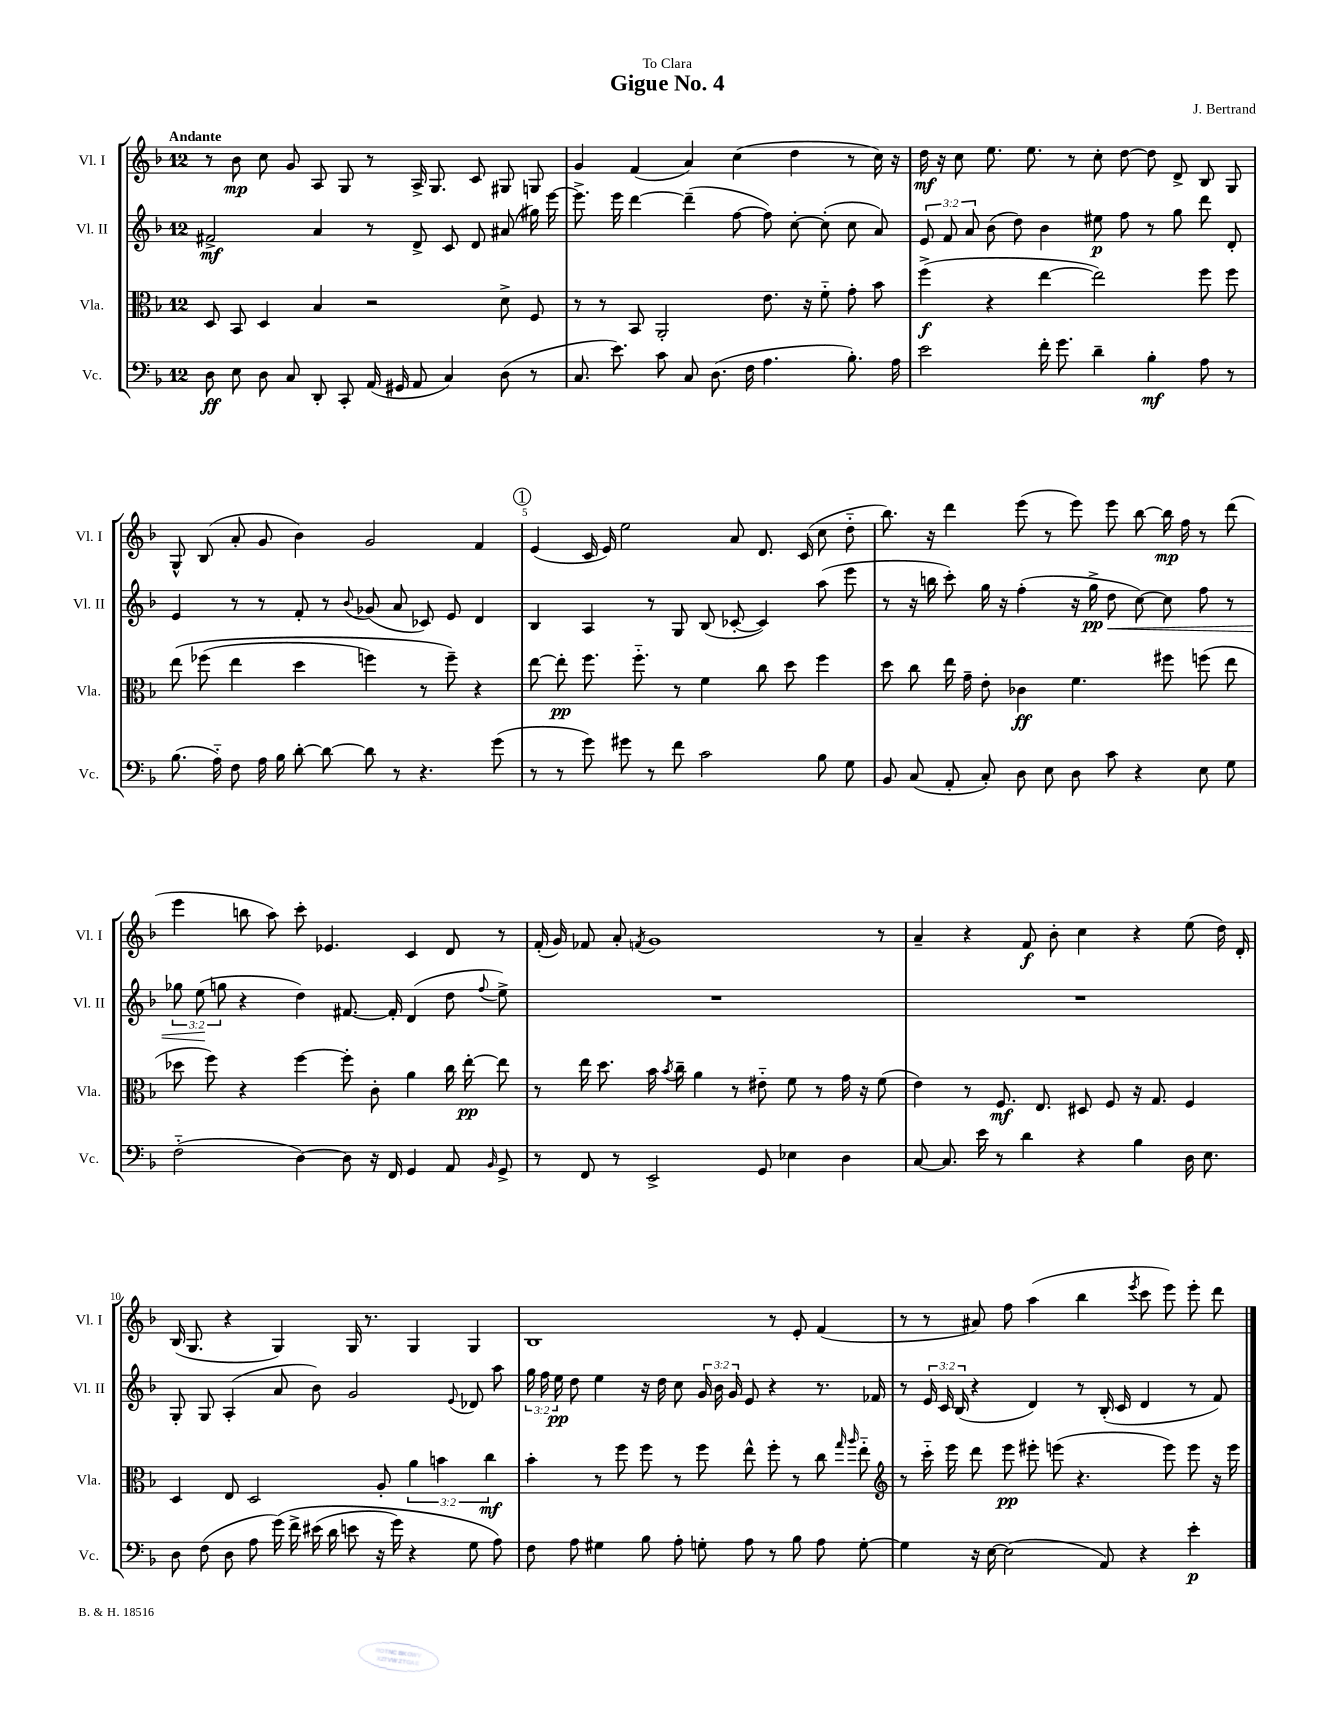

**kern	**dynam	**kern	**dynam	**kern	**dynam	**kern	**dynam
*part4	*part4	*part3	*part3	*part2	*part2	*part1	*part1
*staff4	*staff4	*staff3	*staff3	*staff2	*staff2	*staff1	*staff1
*I"Vc.	*	*I"Vla.	*	*I"Vl. II	*	*I"Vl. I	*
*I'Vc.	*	*I'Vla.	*	*I'Vl. II	*	*I'Vl. I	*
*clefF4	*	*clefC3	*	*clefG2	*	*clefG2	*
*k[b-]	*	*k[b-]	*	*k[b-]	*	*k[b-]	*
*M12/8	*	*M12/8	*	*M12/8	*	*M12/8	*
=1	=1	=1	=1	=1	=1	=1	=1
!	!	!	!	!	!	!LO:TX:a:B:t=Andante	!
8D\	ff	8D/	.	2f#X^/	mf	8r	.
8E\	.	8BB-/	.	.	.	8b-\	mp
8D\	.	4D/	.	.	.	8cc\	.
8C/	.	.	.	.	.	8g/	.
8DD'/	.	4B-/	.	4a/	.	8A/	.
8CC'/	.	.	.	.	.	8G/	.
(16AA/	.	2r	.	8r	.	8r	.
16GG#X/	.	.	.	.	.	.	.
8AA/	.	.	.	8d^/	.	16A^/	.
.	.	.	.	.	.	8.G/	.
4C/)	.	.	.	8c/	.	.	.
.	.	.	.	8d/	.	8c/	.
(8D\	.	8d^\	.	(8a#X/	.	8G#X/	.
8r	.	8F/	.	16gg#X\)	.	8Gn/	.
.	.	.	.	[16eee\	.	.	.
=2	=2	=2	=2	=2	=2	=2	=2
8.C/	.	8r	.	8.eee^\]	.	4g/	.
.	.	8r	.	.	.	.	.
8.e\)	.	.	.	16eee\	.	.	.
.	.	8BB-/	.	[4ddd\	.	(4f/	.
8c\	.	2AA'/	.	.	.	.	.
8C/	.	.	.	(4ddd~\]	.	4a/)	.
(8.D\	.	.	.	.	.	.	.
.	.	.	.	[8ff\	.	(4cc\	.
16F\	.	.	.	.	.	.	.
4.A\	.	8.e\	.	8ff\])	.	.	.
.	.	.	.	[8cc'\	.	4dd\	.
.	.	16r	.	.	.	.	.
.	.	8f\	.	(8cc'\]	.	.	.
8.B-'\)	.	8g'\	.	8cc\	.	8r	.
.	.	8b-\	.	8a/)	.	16cc\)	.
16A\	.	.	.	.	.	16r	.
=3	=3	=3	=3	=3	=3	=3	=3
2e\	.	(4ff^\	f	12e/	.	16dd\	mf
.	.	.	.	.	.	16r	.
.	.	.	.	12f/	.	.	.
.	.	.	.	.	.	8cc\	.
.	.	.	.	12a/	.	.	.
.	.	4r	.	(8b-\	.	8.ee\	.
.	.	.	.	8dd\)	.	.	.
.	.	.	.	.	.	8.ee\	.
16f'\	.	[4ee\	.	4b-\	.	.	.
8.g\	.	.	.	.	.	.	.
.	.	.	.	.	.	8r	.
4d~\	.	2ee\])	.	8ee#X\	p	8cc'\	.
.	.	.	.	8ff\	.	[8dd\	.
4B-'\	mf	.	.	8r	.	8dd\]	.
.	.	.	.	8gg\	.	8d^/	.
8A\	.	8ff\	.	8ddd\	.	8B-/	.
8r	.	8ff\	.	8d'/	.	8G/	.
!!LO:LB:g=z
=4	=4	=4	=4	=4	=4	=4	=4
(8.B-\	.	(8ee\	.	4e/	.	8G^^/	.
.	.	(8ff-X\	.	.	.	(8B-/	.
16A\)	.	.	.	.	.	.	.
8F\	.	4ee\	.	8r	.	8a'/	.
16A\	.	.	.	8r	.	8g/	.
16B-\	.	.	.	.	.	.	.
[8d'\	.	4dd\	.	8f'/	.	4b-\)	.
8d\_	.	.	.	8r	.	.	.
.	.	.	.	8qqb-/	.	.	.
8d\]	.	4ffn\)	.	(8g-X/	.	2g/	.
8r	.	.	.	8a/	.	.	.
4.r	.	8r	.	8c-X/)	.	.	.
.	.	8ff~\)	.	8e/	.	.	.
.	.	4r	.	4d/	.	4f/	.
(8g\	.	.	.	.	.	.	.
!!LO:REH:place=s1:t=1
=5	=5	=5	=5	=5	=5	=5	=5
8r	.	[8ee\	.	4B-/	.	(4e/	.
8r	.	8ee'\]	pp	.	.	.	.
8g\)	.	8.ff\	.	4A/	.	16c/	.
.	.	.	.	.	.	16e/)	.
8g#X\	.	.	.	.	.	2ee\	.
.	.	8.ff\	.	.	.	.	.
8r	.	.	.	8r	.	.	.
8f\	.	8r	.	8G/	.	.	.
2c\	.	4f\	.	(8B-/	.	.	.
.	.	.	.	[8c-X'/	.	8a/	.
.	.	8cc\	.	4c-/])	.	8.d/	.
.	.	8dd\	.	.	.	.	.
.	.	.	.	.	.	(16c/	.
8B-\	.	4ff\	.	(8aa\	.	8cc\	.
8G\	.	.	.	8eee\	.	8dd\	.
=6	=6	=6	=6	=6	=6	=6	=6
8BB-/	.	8dd\	.	8r	.	8.bb-\)	.
(8C/	.	8cc\	.	16r	.	.	.
.	.	.	.	16bbn\	.	16r	.
8AA'/	.	16ee\	.	8ccc'\)	.	4ddd\	.
.	.	16g~\	.	.	.	.	.
8C'/)	.	8e'\	.	16gg\	.	.	.
.	.	.	.	16r	.	.	.
8D\	.	4c-X\	ff	(4ff'\	.	(8eee\	.
8E\	.	.	.	.	.	8r	.
8D\	.	4.f\	.	16r	.	8eee\)	.
.	.	.	.	16gg^\	pp	.	.
!	!	!	!	!	!LO:HP:b	!	!
8c\	.	.	.	8dd\	<	8eee\	.
4r	.	.	.	[8cc\)	.	[8bb-\	.
.	.	8ff#X\	.	8cc\]	.	16bb-\]	mp
.	.	.	.	.	.	16ff\	.
8E\	.	(8ffn\	.	8ff\	.	8r	.
8G\	.	8ee\	.	8r	.	(8ddd\	.
!!LO:LB:g=z
=7	=7	=7	=7	=7	=7	=7	=7
(2F\	.	8dd-X\	.	12gg-X\	.	4eee\	.
.	.	.	.	(12ee\	.	.	.
.	.	8ff\)	.	.	.	.	.
.	.	.	.	12ggn\	[	.	.
.	.	4r	.	4r	.	8bbn\	.
.	.	.	.	.	.	8aa\)	.
[4D\)	.	[4ff\	.	4dd\)	.	8ccc'\	.
.	.	.	.	.	.	4.e-X/	.
8D\]	.	8ff'\]	.	[8.f#X/	.	.	.
16r	.	8c'\	.	.	.	.	.
16FF/	.	.	.	16f#'/]	.	.	.
4GG/	.	4a\	.	(4d/	.	4c/	.
8AA/	.	16cc\	.	8dd\	.	8d/	.
.	.	[16ee'\	pp	.	.	.	.
16qqBB-/	.	.	.	8qqff/	.	.	.
8GG^/	.	8ee\]	.	8ee^\)	.	8r	.
=8	=8	=8	=8	=8	=8	=8	=8
8r	.	8r	.	1.r	.	(16f'/	.
.	.	.	.	.	.	16g/)	.
8FF/	.	16ee\	.	.	.	8f-X/	.
.	.	8.dd\	.	.	.	.	.
8r	.	.	.	.	.	8a'/	.
.	.	.	.	.	.	8qfn/	.
2EE^/	.	16b-\	.	.	.	1g	.
.	.	8qb-/	.	.	.	.	.
.	.	16cc~\	.	.	.	.	.
.	.	4a\	.	.	.	.	.
.	.	8r	.	.	.	.	.
8GG/	.	8e#X\	.	.	.	.	.
4E-X\	.	8f\	.	.	.	.	.
.	.	8r	.	.	.	.	.
4D\	.	16g\	.	.	.	.	.
.	.	16r	.	.	.	.	.
.	.	(8f\	.	.	.	8r	.
=9	=9	=9	=9	=9	=9	=9	=9
[8C/	.	4e\)	.	1.r	.	4a~/	.
8.C/]	.	.	.	.	.	.	.
.	.	8r	.	.	.	4r	.
16e\	.	.	.	.	.	.	.
8r	.	8.F/	mf	.	.	.	.
4d\	.	.	.	.	.	8f/	f
.	.	8.E/	.	.	.	.	.
.	.	.	.	.	.	8b-'\	.
4r	.	8D#X/	.	.	.	4cc\	.
.	.	8F/	.	.	.	.	.
4B-\	.	16r	.	.	.	4r	.
.	.	8.G/	.	.	.	.	.
16D\	.	4F/	.	.	.	(8ee\	.
8.E\	.	.	.	.	.	.	.
.	.	.	.	.	.	16dd\)	.
.	.	.	.	.	.	16d'/	.
!!LO:LB:g=z
=10	=10	=10	=10	=10	=10	=10	=10
8D\	.	4D/	.	8G'/	.	(16B-/	.
.	.	.	.	.	.	8.G/	.
(8F\	.	.	.	8G/	.	.	.
8D\	.	8E/	.	(4A'/	.	4r	.
8A\	.	2D/	.	.	.	.	.
(16g\)	.	.	.	8a/	.	4G/)	.
16f^\	.	.	.	.	.	.	.
(16e#X\	.	.	.	8b-\)	.	.	.
16d\	.	.	.	.	.	.	.
8en\	.	.	.	2g/	.	16G/	.
.	.	.	.	.	.	8.r	.
16r	.	8A'/	.	.	.	.	.
16g\)	.	.	.	.	.	.	.
4r	.	6a\	.	.	.	4G/	.
.	.	6bn\	.	.	.	.	.
.	.	.	.	8qqe/	.	.	.
8G\	.	.	.	8d-X/	.	4G/	.
.	.	6cc\	mf	.	.	.	.
8A\)	.	.	.	8aa\	.	.	.
=11	=11	=11	=11	=11	=11	=11	=11
8F\	.	4b-'\	.	24gg\	.	1B-	.
.	.	.	.	24ff\	.	.	.
.	.	.	.	24ee\	pp	.	.
8A\	.	.	.	8dd\	.	.	.
4G#X\	.	8r	.	4ee\	.	.	.
.	.	8ff\	.	.	.	.	.
8B-\	.	8ff\	.	16r	.	.	.
.	.	.	.	16dd\	.	.	.
8A'\	.	8r	.	8cc\	.	.	.
8Gn'\	.	8ff\	.	24g/	.	.	.
.	.	.	.	24b-\	.	.	.
.	.	.	.	24g/	.	.	.
8A\	.	8ee^^\	.	8e/	.	.	.
8r	.	8ff'\	.	4r	.	8r	.
8B-\	.	8r	.	.	.	8e'/	.
8A\	.	8cc\	.	8.r	.	(4f/	.
.	.	16qqgg/	.	.	.	.	.
.	.	16qqaa/	.	.	.	.	.
[8G'\	.	8ee\	.	.	.	.	.
.	.	.	.	16f-X/	.	.	.
=12	=12	=12	=12	=12	=12	=12	=12
*	*	*clefG2	*	*	*	*	*
4G\]	.	8r	.	8r	.	8r	.
.	.	16ccc\	.	24e/	.	8r	.
.	.	.	.	24c/	.	.	.
.	.	16eee\	.	.	.	.	.
.	.	.	.	(24B-/	.	.	.
16r	.	8ddd\	.	4r	.	8a#X/)	.
[16E\	.	.	.	.	.	.	.
(2E\]	.	8eee\	pp	.	.	8ff\	.
.	.	8eee#X'\	.	4d/)	.	(4aa\	.
.	.	(8eeen\	.	.	.	.	.
.	.	4.r	.	8r	.	4bb-\	.
8AA/)	.	.	.	(16B-'/	.	.	.
.	.	.	.	16c/	.	.	.
.	.	.	.	.	.	8qeee/	.
4r	.	.	.	4d/	.	8ccc\	.
.	.	8eee\)	.	.	.	8eee\)	.
4e'\	p	8eee\	.	8r	.	8eee'\	.
.	.	16r	.	8f/)	.	8ddd\	.
.	.	16eee\	.	.	.	.	.
==	==	==	==	==	==	==	==
*-	*-	*-	*-	*-	*-	*-	*-
